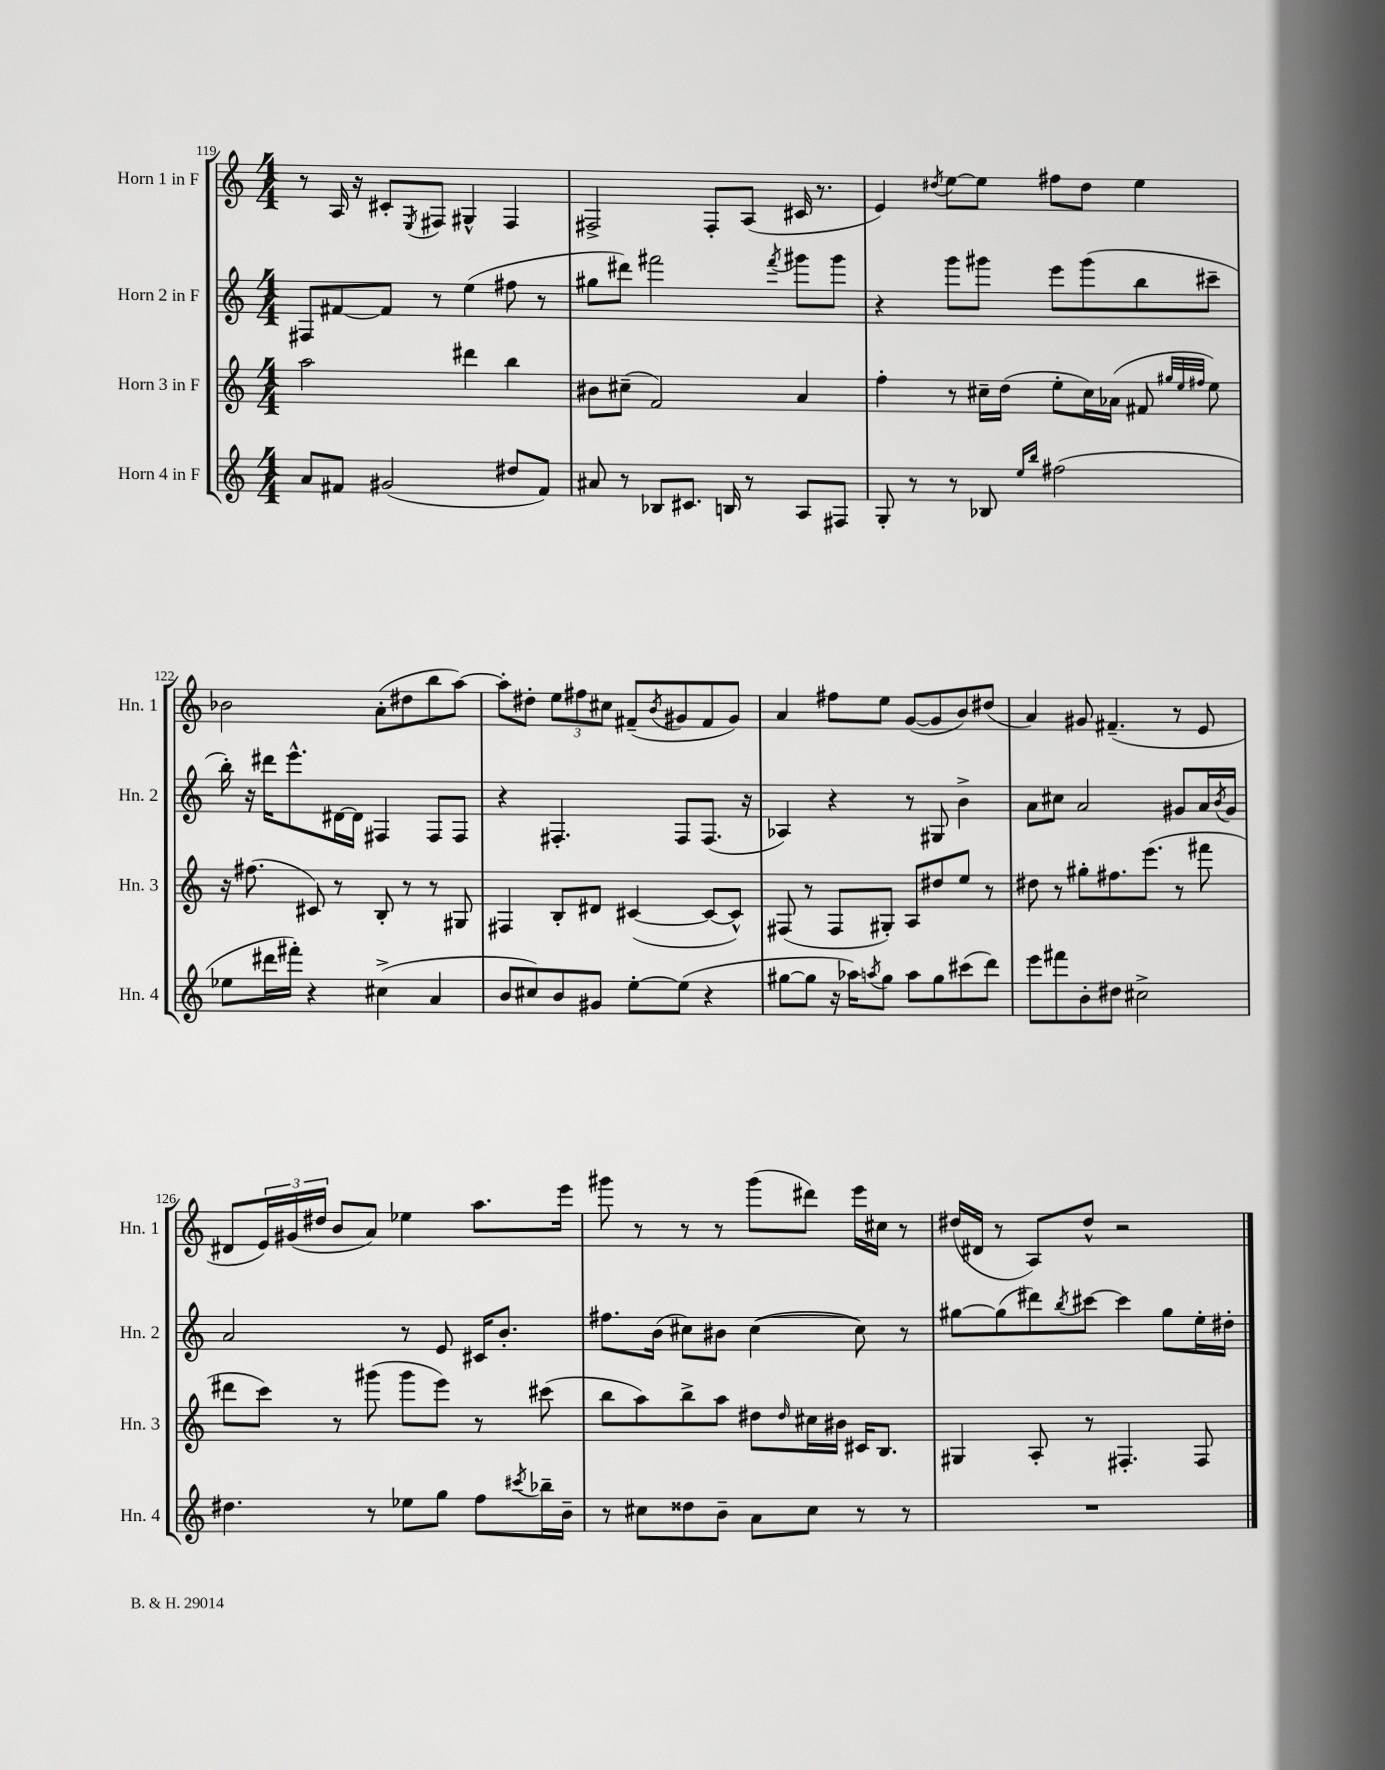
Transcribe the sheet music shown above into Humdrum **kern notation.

**kern	**kern	**kern	**kern
*part4	*part3	*part2	*part1
*staff4	*staff3	*staff2	*staff1
*I"Horn 4 in F	*I"Horn 3 in F	*I"Horn 2 in F	*I"Horn 1 in F
*I'Hn. 4	*I'Hn. 3	*I'Hn. 2	*I'Hn. 1
*clefG2	*clefG2	*clefG2	*clefG2
*k[]	*k[]	*k[]	*k[]
*M4/4	*M4/4	*M4/4	*M4/4
=119	=119	=119	=119
8a/L	2aa\	8F#X/L	8r
8f#X/J	.	[8f#X/	16A/
.	.	.	16r
(2g#X/	.	8f#/J]	8c#X'/L
.	.	.	8qE/
.	.	8r	8F#X/J
.	4ddd#X\	(4ee\	4G#X^^/
8dd#X/L	4bb\	8ff#X\	4F#/
8f#/J)	.	8r	.
=120	=120	=120	=120
8a#X/	8b#X\L	8gg#X\L	2F#X^/
8r	(8cc#X~\J	8ddd#X\J)	.
8B-X/L	2f/)	2fff#X\	.
8.c#X/J	.	.	.
.	.	.	8F#'/L
16Bn/	.	.	.
8r	.	.	(8A/J
.	.	8qfff#/	.
8A/L	4a/	8ggg#X\L	16c#X/
.	.	.	8.r
8F#X/J	.	8ggg#\J	.
=121	=121	=121	=121
8G'/	4ff'\	4r	4e/)
8r	.	.	.
.	.	.	8qdd#X/
8r	8r	8ggg\L	[8ee\L
8B-X/	16cc#X~\LL	8ggg#X\J	8ee\J]
.	(16dd\JJ	.	.
16qqee/LL	.	.	.
16qqbb/JJ	.	.	.
(2ff#X\	8ee'\L	8eee\L	8ff#X\L
.	16cc#\L)	(8ggg#\	8dd#\J
.	(16a-X\JJ	.	.
.	8f#X/	8bb\	4ee\
.	32qqgg#X/LLL	.	.
.	32qqee/	.	.
.	32qqff#X/JJJ	.	.
.	8ee\)	8ccc#X~\J	.
!!LO:LB:g=z
=122	=122	=122	=122
8ee-X\L	16r	16bb'\)	2b-X\
.	(8.ff#X\	16r	.
16ddd#X\L	.	16ddd#X\KL	.
16fff#X'\JJ)	.	8.eee^^\	.
4r	8c#X/)	.	.
.	8r	[16d#X\L	.
.	.	16d#\JJ]	.
(4cc#X^\	8B'/	4F#X/	(8a'\L
.	8r	.	8dd#X\
4a/	8r	8F#/L	8bb\
.	8G#X/	8F#/J	[8aa\J)
=123	=123	=123	=123
8b/L	4F#X/	4r	8aa'\L]
8cc#X/)	.	.	8dd#X'\J
8b/	8B'/L	4.F#X'/	12ee\L
.	.	.	12ff#X\
8g#X/J	8d#X/J	.	.
.	.	.	12cc#X\J
[8ee'\L	([4c#X/	.	(8f#X~/L
.	.	.	8qb/
(8ee\J]	.	8F#/L	8g#X/
4r	8c#/L_	(8.F#/J	8f#/
.	8c#^^/J])	.	8g#/J)
.	.	16r	.
=124	=124	=124	=124
[8gg#X\L	(8F#X/	4A-X/)	4a/
8gg#\J]	8r	.	.
16r	8F#/L	4r	8ff#X\L
16aa-X\KL)	.	.	.
8qaan/	.	.	.
8gg#\J	8G#X'/J)	.	8ee\J
8aa\L	8A/L	8r	([8g/L
8gg#\	8dd#X/	8G#X/	8g/]
(8ccc#X\	8ee/J	4b^\	8b/)
8ddd\J)	8r	.	(8dd#X/J
=125	=125	=125	=125
8eee\L	8dd#X\	8a\L	4a/)
8fff#X\	8r	8cc#X\J	.
8b'\	8gg#X'\L	2a/	8g#X/
8dd#X\J	8.ff#X\	.	(4.f#X~/
2cc#X^\	.	.	.
.	(8.eee\J	.	.
.	8r	8g#X/L	8r
.	8fff#X\	16a/L	8e/
.	.	8qb/	.
.	.	16g#/JJ	.
!!LO:LB:g=z
=126	=126	=126	=126
4.dd#X\	8ddd#X\L	2a/	8d#X/L
.	8ccc\J)	.	24e/L)
.	.	.	(24g#X/
.	.	.	24dd#X/JJ
.	8r	.	8b/L
8r	(8ggg#X\	.	8a/J)
8ee-X\L	8ggg#\L	8r	4ee-X\
8gg\J	8eee\J)	8e/	.
8ff\L	8r	16c#X/KL	8.aa\L
.	.	8.b'/J	.
8qccc#X/	.	.	.
16bb-X~\L	(8ccc#X\	.	.
16b~\JJ	.	.	16eee\Jk
=127	=127	=127	=127
8r	8bb\L	8.ff#X\L	8ggg#X\
8cc#X\L	8aa\)	.	8r
.	.	(16b\Jk	.
8dd##X\	8bb^\	8cc#X\L)	8r
8b~\J	8aa\J	8b#X\J	8r
8a\L	8dd#X\L	([4cc#\	(8ggg#\L
.	16qqdd#/	.	.
8cc#\J	16cc#X\L	.	8ddd#X\J)
.	16b#X\JJ	.	.
8r	16c#X/KL	8cc#\])	16eee\LL
.	8.B/J	.	16cc#X\JJ
8r	.	8r	8r
=128	=128	=128	=128
1r	4G#X/	[8gg#X\L	(16dd#X/LL
.	.	.	16d#X/JJ
.	.	(8gg#\]	8r
.	8A'/	8ddd#X\)	8A/L)
.	.	8qbb/	.
.	8r	[8ccc#X\J	8dd#^^/J
.	4.F#X'/	4ccc#\]	2r
.	.	8gg#\L	.
.	8F#/	16ee'\L	.
.	.	16dd#X'\JJ	.
==	==	==	==
*-	*-	*-	*-
